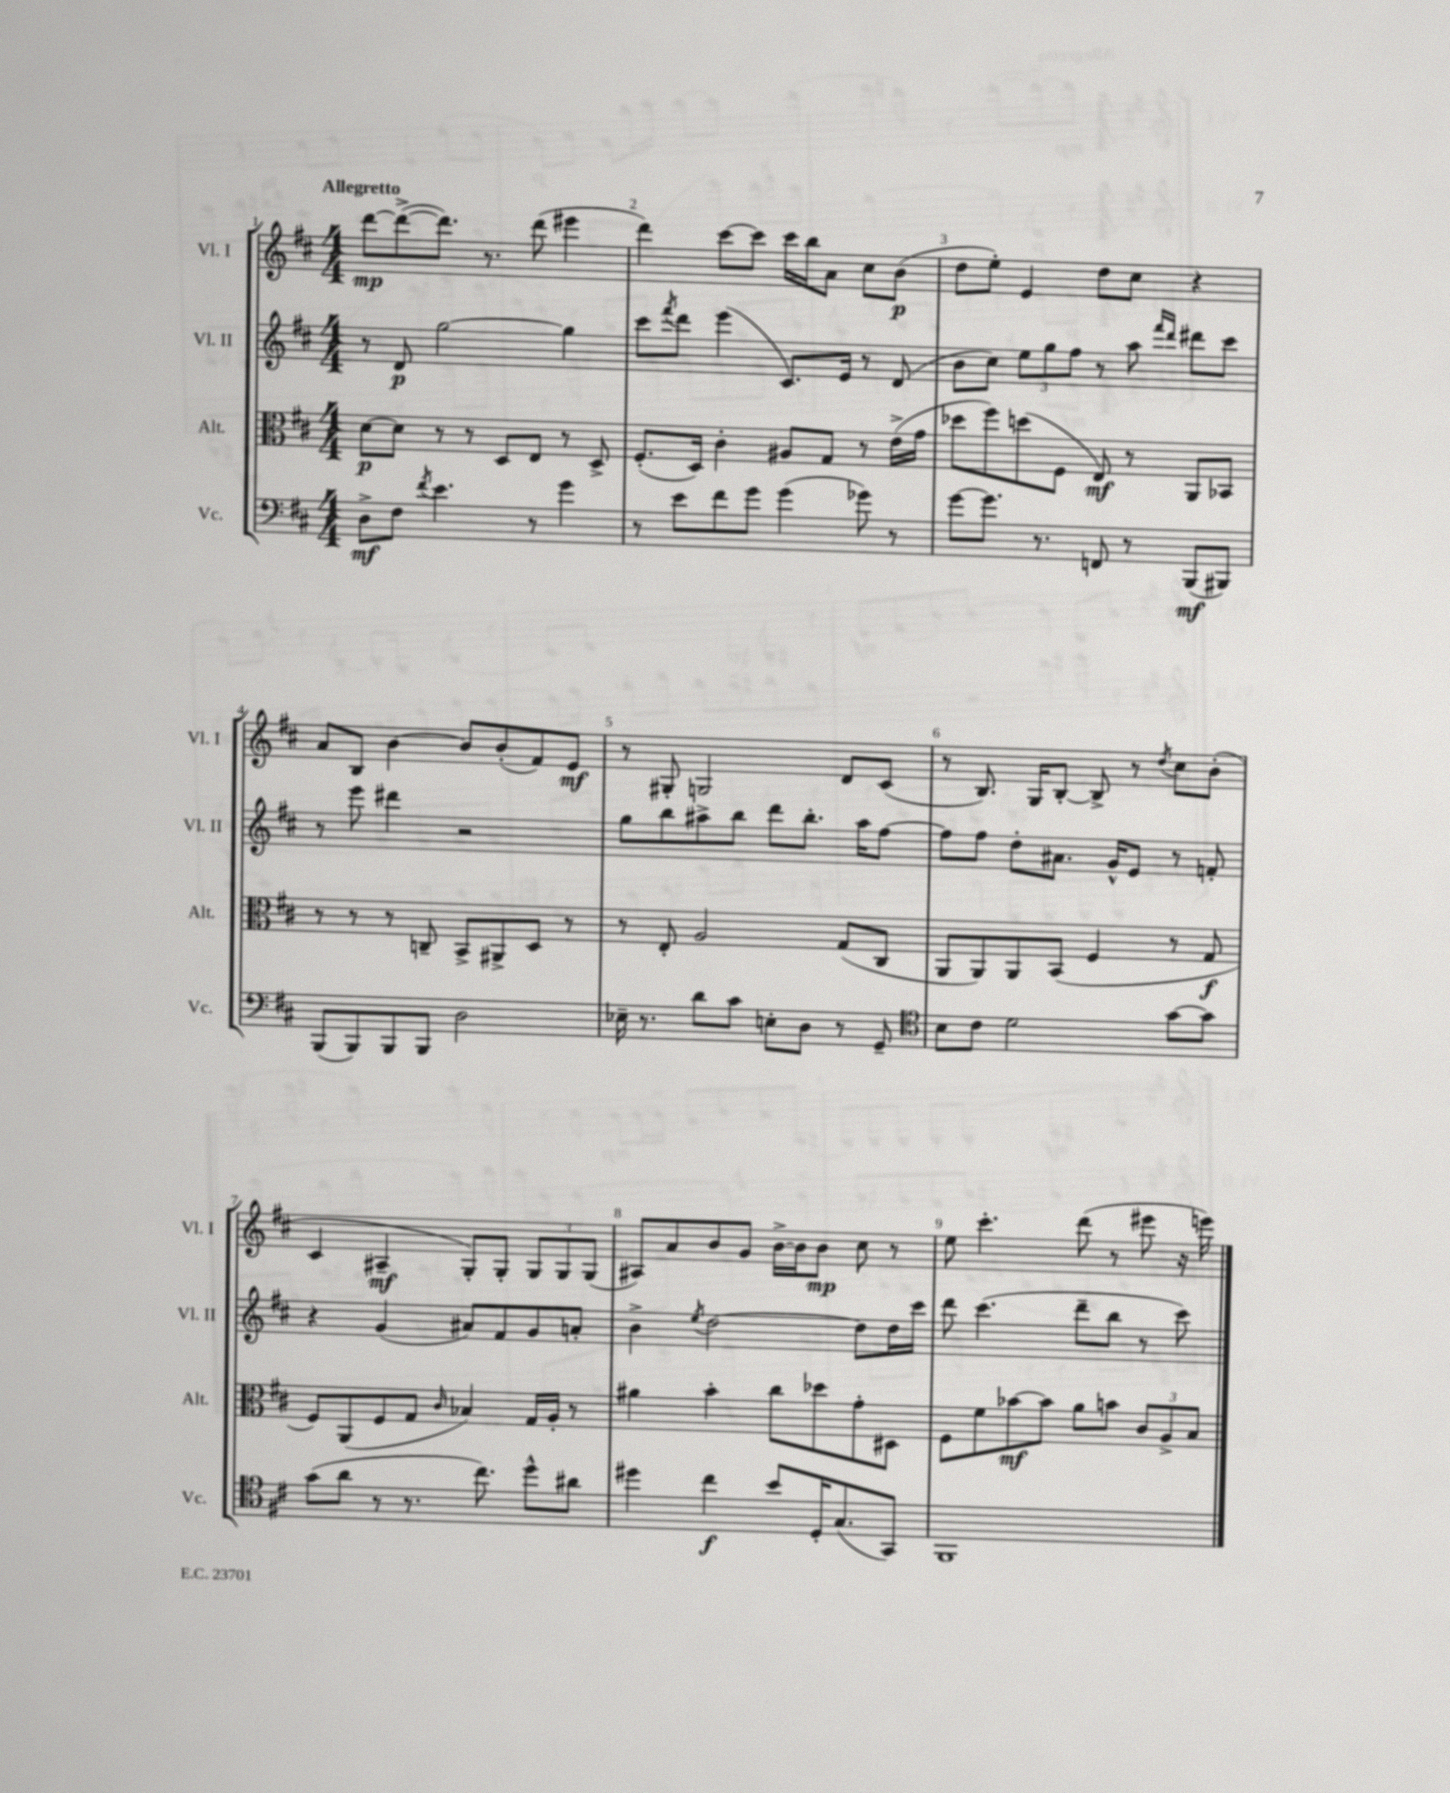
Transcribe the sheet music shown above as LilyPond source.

<<
\new StaffGroup <<
\new Staff = "s0" \with { instrumentName = "Vl. I" shortInstrumentName = "Vl. I" } {
    \clef treble \key d \major \numericTimeSignature \time 4/4 \tempo "Allegretto"
    d'''8~\mp d'''8~->( d'''8.) r8. d'''8( eis'''4 |
    d'''4) cis'''8~ cis'''8 cis'''16 b''16 a'8 cis''8 b'8\p( |
    d''8 e''8-.) e'4 d''8 cis''8 r4 |
    a'8 b8 b'4~ b'8 b'8-.( fis'8) e'8\mf |
    r8 gis8-. g2 d'8 cis'8( |
    r8 b8.) g16 b8~-. b8-> r8 \acciaccatura { d''8 } cis''8 b'8-.( |
    cis'4 ais4--\mf g8-.) g8-. \tuplet 3/2 { g8 g8 g8( } |
    ais8) a'8 b'8 g'8 b'16~-> b'16 b'8\mp cis''8 r8 |
    e''8 cis'''4.-. d'''8( r8 eis'''8 r16 e'''16) \bar "|." |
}
\new Staff = "s1" \with { instrumentName = "Vl. II" shortInstrumentName = "Vl. II" } {
    \clef treble \key d \major \numericTimeSignature \time 4/4
    r8 d'8\p g''2~ g''4 |
    cis'''8 \acciaccatura { fis'''8 } d'''8 e'''4( cis'8.) e'16 r8 d'8( |
    b'8 cis''8) \tuplet 3/2 { e''8 g''8 fis''8 } r8 a''8 \grace { fis'''16 d'''16 } dis'''8 cis'''8 |
    r8 e'''8 dis'''4 r2 |
    g''8 b''8 ais''8-> b''8 d'''8 b''8.-. ais''16 fis''8~ |
    fis''8 fis''8 d''8-. ais'8. g'16-^ e'8 r8 f'8-. |
    r4 g'4( ais'8) fis'8 g'8 a'8-. |
    b'4-> \acciaccatura { e''8 } d''2~ d''8 d''16 cis'''16 |
    d'''8 cis'''4.( d'''8-- b''8 r8 cis'''8) \bar "|." |
}
\new Staff = "s2" \with { instrumentName = "Alt." shortInstrumentName = "Alt." } {
    \clef alto \key d \major \numericTimeSignature \time 4/4
    d'8~\p d'8 r8 r8 d8 e8 r8 d8-> |
    fis8.-.( d16) cis'4-. ais8 g8 r8 e'16->( g'16 |
    des''8 fis''8) d''8( fis8 e8\mf) r8 a,8 bes,8 |
    r8 r8 r8 c8-- b,8-> ais,8-> d8 r8 |
    r8 e8-. a2 g8( cis8 |
    a,8 a,8) a,8 b,8( fis4 r8 g8\f |
    fis8) a,8( fis8 g8 \grace { cis'16 } bes4) g16 a16-. r8 |
    ais'4 b'4-. cis''8 des''8 g'8-. dis8 |
    fis8 fis'8 bes'8~\mf bes'8 a'8 b'8 \tuplet 3/2 { cis'8 a8-> b8 } \bar "|." |
}
\new Staff = "s3" \with { instrumentName = "Vc." shortInstrumentName = "Vc." } {
    \clef bass \key d \major \numericTimeSignature \time 4/4
    d8->\mf fis8 \acciaccatura { fis'8 } e'4. r8 g'4 |
    r8 e'8 fis'8 g'8 g'4( ges'8) r8 |
    g'8~ g'8. r8. f,8 r8 b,,8\mf( bis,,8) |
    b,,8( b,,8) b,,8 b,,8 d2 |
    ees16-- r8. d'8 cis'8 e8-. d8 r8 g,8-- |
    \clef tenor b8 cis'8 d'2 g'8~ g'8 |
    g'8( a'8 r8 r8. cis''8.) d''8-^ ais'8 |
    dis''4 cis''4\f b'8 d16-. g8.( g,8) |
    fis,1 \bar "|." |
}
>>
>>
\layout { \context { \Score \override BarNumber.break-visibility = ##(#f #t #t) barNumberVisibility = #all-bar-numbers-visible } }
